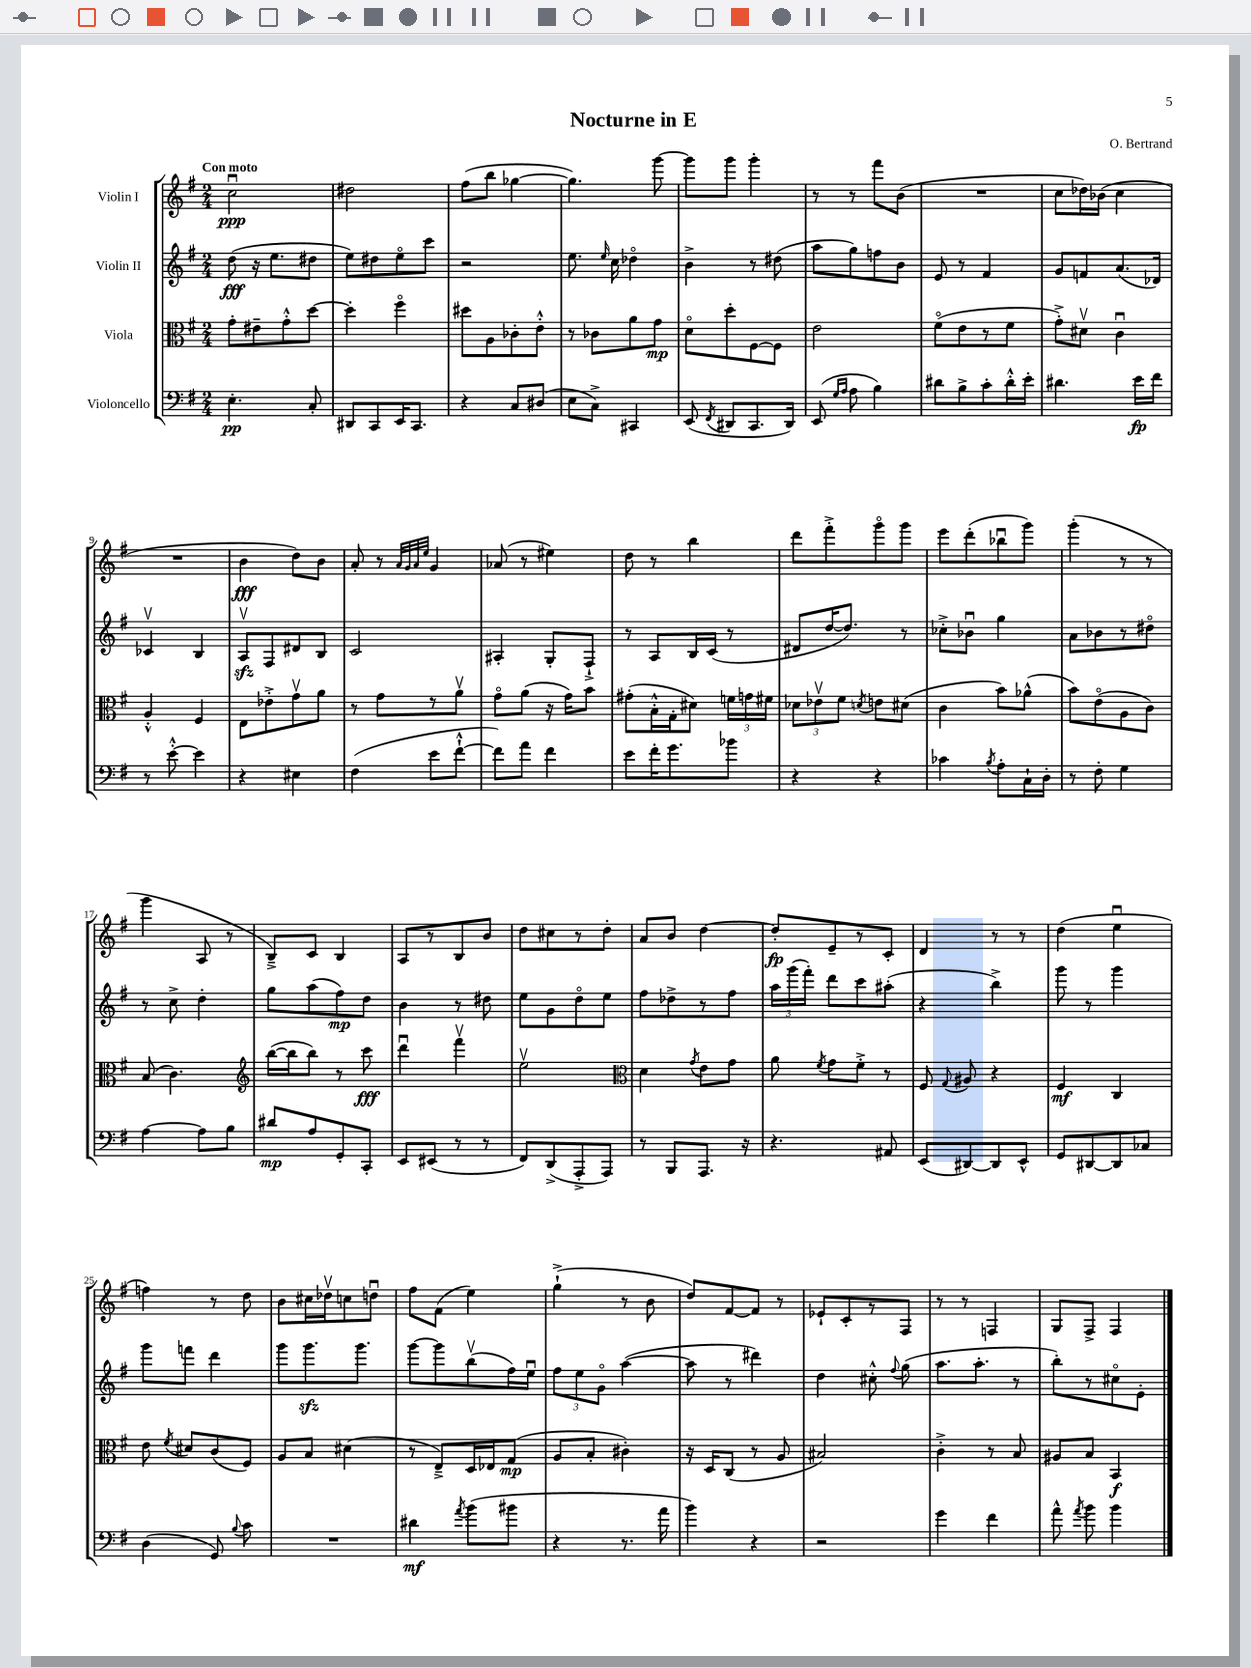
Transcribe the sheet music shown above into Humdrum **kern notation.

**kern	**dynam	**kern	**dynam	**kern	**dynam	**kern	**dynam
*part4	*part4	*part3	*part3	*part2	*part2	*part1	*part1
*staff4	*staff4	*staff3	*staff3	*staff2	*staff2	*staff1	*staff1
*I"Violoncello	*	*I"Viola	*	*I"Violin II	*	*I"Violin I	*
*clefF4	*	*clefC3	*	*clefG2	*	*clefG2	*
*k[f#]	*	*k[f#]	*	*k[f#]	*	*k[f#]	*
*M2/4	*	*M2/4	*	*M2/4	*	*M2/4	*
=1	=1	=1	=1	=1	=1	=1	=1
!	!	!	!	!	!	!LO:TX:a:B:t=Con moto	!
4.E'\	pp	8g'\L	.	(8dd\	fff	2ccu\	ppp
.	.	8e#X~\	.	16r	.	.	.
.	.	.	.	8.ee\L	.	.	.
.	.	8g'^^\	.	.	.	.	.
8C'/	.	[8dd\J	.	8dd#X\J	.	.	.
=2	=2	=2	=2	=2	=2	=2	=2
8DD#X/L	.	4dd'\]	.	8ee\L)	.	2dd#X\	.
8CC/	.	.	.	8dd#X\	.	.	.
16EE/K	.	4ff#\	.	8ee\	.	.	.
8.CC/J	.	.	.	.	.	.	.
.	.	.	.	8ccc\J	.	.	.
=3	=3	=3	=3	=3	=3	=3	=3
4r	.	8dd#X\L	.	2r	.	(8ff#\L	.
.	.	8A\	.	.	.	8bb\J	.
8C/L	.	8c-X'\	.	.	.	[4gg-X\	.
(8D#X/J	.	8e'^^\J	.	.	.	.	.
=4	=4	=4	=4	=4	=4	=4	=4
8E\L	.	8r	.	8.ee\	.	4.gg-\])	.
8C^\J)	.	8c-X\L	.	.	.	.	.
.	.	.	.	16qqee/	.	.	.
.	.	.	.	16cc\	.	.	.
4CC#X/	.	8a\	.	4dd-X\	.	.	.
.	.	8g\J	mp	.	.	[8ggg\	.
=5	=5	=5	=5	=5	=5	=5	=5
(8EE/	.	8d\L	.	4b^\	.	8ggg\L]	.
8qFF#/	.	.	.	.	.	.	.
8DD#X/L	.	8dd'\	.	.	.	8ggg\J	.
8.CC/	.	[8F#\	.	8r	.	4ggg'\	.
.	.	8F#\J]	.	(8dd#X\	.	.	.
16DD#/Jk)	.	.	.	.	.	.	.
=6	=6	=6	=6	=6	=6	=6	=6
(8EE/	.	2e\	.	8aa\L	.	8r	.
16qqG/LL	.	.	.	.	.	.	.
16qqA/JJ	.	.	.	.	.	.	.
8A\	.	.	.	8gg\)	.	8r	.
4B\)	.	.	.	8ffn\	.	8fff#\L	.
.	.	.	.	8b\J	.	(8b\J	.
=7	=7	=7	=7	=7	=7	=7	=7
8d#X\L	.	(8f#\L	.	8e/	.	2r	.
8B^\	.	8e\	.	8r	.	.	.
8c'\	.	8r	.	4f#/	.	.	.
16d#'^^\L	.	8f#\J	.	.	.	.	.
16e'\JJ	.	.	.	.	.	.	.
=8	=8	=8	=8	=8	=8	=8	=8
4.d#X\	.	8g'^\L)	.	8g/L	.	8cc\L	.
.	.	8d#Xv\J	.	8fn/	.	16dd-X\L)	.
.	.	.	.	.	.	(16b-X\JJ	.
.	.	4cu\	.	(8.a/	.	4cc\	.
16e\LL	fp	.	.	.	.	.	.
16f#\JJ	.	.	.	16d-X/Jk)	.	.	.
!!LO:LB:g=z
=9	=9	=9	=9	=9	=9	=9	=9
8r	.	4A'^^/	.	4c-Xv/	.	2r	.
[8e'^^\	.	.	.	.	.	.	.
4e\]	.	4F#/	.	4B/	.	.	.
=10	=10	=10	=10	=10	=10	=10	=10
4r	.	8E\L	.	8Azzv/L	.	4b\	fff
.	.	8e-X'^\	.	8F#/	.	.	.
4E#X\	.	8gv\	.	8d#X/	.	8dd\L)	.
.	.	8a\J	.	8B/J	.	8b\J	.
=11	=11	=11	=11	=11	=11	=11	=11
(4F#\	.	8r	.	2c/	.	8a'/	.
.	.	8g\L	.	.	.	8r	.
.	.	.	.	.	.	32qqa/LLL	.
.	.	.	.	.	.	32qqg/	.
.	.	.	.	.	.	32qqa/	.
.	.	.	.	.	.	32qqee/JJJ	.
8e\L	.	8r	.	.	.	4g/	.
[8f#`^^\J	.	8av\J	.	.	.	.	.
=12	=12	=12	=12	=12	=12	=12	=12
8f#\L])	.	8g\L	.	4A#X'/	.	(8a-X/	.
8a\J	.	(8a\J	.	.	.	8r	.
4f#\	.	16r	.	8G'/L	.	4ee#X\)	.
.	.	16g\KL)	.	.	.	.	.
.	.	8b\J	.	8F#`^/J	.	.	.
=13	=13	=13	=13	=13	=13	=13	=13
8e\L	.	(8g#X'\L	.	8r	.	8dd\	.
16f#'\K	.	16B'^^\L	.	8A/L	.	8r	.
8.g\	.	16G'\J	.	.	.	.	.
.	.	8d#X\J)	.	16B/L	.	4bb\	.
.	.	.	.	(16c/JJ	.	.	.
8b-X\J	.	24fn\LL	.	8r	.	.	.
.	.	24gn\	.	.	.	.	.
.	.	24f#X\JJ	.	.	.	.	.
=14	=14	=14	=14	=14	=14	=14	=14
4r	.	12d-X\L	.	8d#X/L	.	8ddd\L	.
.	.	12e-Xv\	.	.	.	.	.
.	.	.	.	[16dd/K	.	8fff#'^\	.
.	.	12f#\J	.	.	.	.	.
.	.	.	.	8.dd/J])	.	.	.
.	.	8qdn/	.	.	.	.	.
4r	.	8en\L	.	.	.	8ggg\	.
.	.	(8d#X\J	.	8r	.	8ggg\J	.
=15	=15	=15	=15	=15	=15	=15	=15
4c-X\	.	4c\	.	8cc-X'^\L	.	8eee\L	.
.	.	.	.	8b-Xu\J	.	(8ddd'\	.
8qB/	.	.	.	.	.	.	.
8A'\L	.	8b\L)	.	4gg\	.	8bb-Xu\	.
16C`\L	.	(8a-X^^\J	.	.	.	8ggg\J)	.
16D'\JJ	.	.	.	.	.	.	.
=16	=16	=16	=16	=16	=16	=16	=16
8r	.	8b\L)	.	8a\L	.	(4ggg'\	.
8F#'\	.	(8e\	.	8b-X\	.	.	.
4G\	.	8A\	.	8r	.	8r	.
.	.	8c\J)	.	8dd#X\J	.	8r	.
!!LO:LB:g=z
=17	=17	=17	=17	=17	=17	=17	=17
[4A\	.	(8B/	.	8r	.	4ggg\	.
.	.	4.c\)	.	8cc^\	.	.	.
8A\L]	.	.	.	4dd'\	.	8A/	.
8B\J	.	.	.	.	.	8r	.
=18	=18	=18	=18	=18	=18	=18	=18
*	*	*clefG2	*	*	*	*	*
8d#X/L	mp	([16bb\LL	.	8gg\L	.	8B~^/L)	.
.	.	16bb\J]	.	.	.	.	.
8A/	.	8bb\J)	.	(8aa\	.	8c/J	.
8GG'/	.	8r	.	8ff#\)	mp	4B/	.
8CC'/J	.	8ccc\	fff	8dd\J	.	.	.
=19	=19	=19	=19	=19	=19	=19	=19
8EE/L	.	4dddu\	.	4b\	.	8A/L	.
(8EE#X/J	.	.	.	.	.	8r	.
8r	.	4fff#v\	.	8r	.	8B/	.
8r	.	.	.	8dd#X\	.	8b/J	.
=20	=20	=20	=20	=20	=20	=20	=20
8FF#/L)	.	2eev\	.	8ee\L	.	8dd\L	.
(8DD^/	.	.	.	8g\	.	8cc#X\	.
8AAA'^/	.	.	.	8dd\	.	8r	.
8AAA/J)	.	.	.	8ee\J	.	8dd'\J	.
=21	=21	=21	=21	=21	=21	=21	=21
*	*	*clefC3	*	*	*	*	*
8r	.	4d\	.	8ff#\L	.	8a/L	.
8BBB/L	.	.	.	8dd-X^\	.	8b/J	.
.	.	8qg/	.	.	.	.	.
8.AAA/J	.	8e\L	.	8r	.	[4dd\	.
.	.	8g\J	.	8ff#\J	.	.	.
16r	.	.	.	.	.	.	.
=22	=22	=22	=22	=22	=22	=22	=22
4.r	.	8a\	.	24aa\LL	.	8dd'/L]	fp
.	.	.	.	(24ggg\	.	.	.
.	.	.	.	24fff#'\JJ)	.	.	.
.	.	8qf#/	.	.	.	.	.
.	.	8g\L	.	8ddd\L	.	8e~/	.
.	.	8f#'^\J	.	8ccc\	.	8r	.
8AA#X/	.	8r	.	(8aa#X'\J	.	8c'/J	.
=23	=23	=23	=23	=23	=23	=23	=23
(8EE/L	.	8F#/	.	4r	.	4d/	.
.	.	8qqG/	.	.	.	.	.
[8DD#X/)	.	8A#X/	.	.	.	.	.
8DD#/]	.	4r	.	4bb^\)	.	8r	.
8EE^^/J	.	.	.	.	.	8r	.
=24	=24	=24	=24	=24	=24	=24	=24
8GG/L	.	4F#/	mf	8ggg\	.	(4dd\	.
[8DD#X/	.	.	.	8r	.	.	.
8DD#/]	.	4C/	.	4ggg\	.	4eeu\	.
8C-X/J	.	.	.	.	.	.	.
!!LO:LB:g=z
=25	=25	=25	=25	=25	=25	=25	=25
(4D\	.	8e\	.	8ggg\L	.	4ffn\)	.
.	.	8qf#/	.	.	.	.	.
.	.	8d#X/L	.	8fffn\J	.	.	.
8GG/)	.	(8c/	.	4ddd\	.	8r	.
8qqB/	.	.	.	.	.	.	.
8c\	.	8F#/J)	.	.	.	8dd\	.
=26	=26	=26	=26	=26	=26	=26	=26
2r	.	8A/L	.	8ggg\L	.	8b\L	.
.	.	8B/J	.	8.gggzz\	.	16cc#X\L	.
.	.	.	.	.	.	16dd-Xv\J	.
.	.	(4d#X\	.	.	.	8ccn\	.
.	.	.	.	8.ggg\J	.	.	.
.	.	.	.	.	.	8ddnu\J	.
=27	=27	=27	=27	=27	=27	=27	=27
4d#X\	mf	8r	.	[8ggg\L	.	8ff#\L	.
.	.	8E~^/L)	.	8ggg\]	.	(8f#\J	.
8qa/	.	.	.	.	.	.	.
(8b\L	.	16D/L	.	(8bbv\	.	4ee\)	.
.	.	16E-X/J	.	.	.	.	.
8b#X\J	.	(8G/J	mp	16ff#\L)	.	.	.
.	.	.	.	16eeu\JJ	.	.	.
=28	=28	=28	=28	=28	=28	=28	=28
4r	.	8A/L	.	12ff#\L	.	(4gg`^\	.
.	.	.	.	12ee\	.	.	.
.	.	8B'/J	.	.	.	.	.
.	.	.	.	12g\J	.	.	.
8.r	.	4c#X'\)	.	([4aa\	.	8r	.
.	.	.	.	.	.	8b\	.
16a\	.	.	.	.	.	.	.
=29	=29	=29	=29	=29	=29	=29	=29
4b\)	.	16r	.	8aa\]	.	8dd/L)	.
.	.	16D/KL	.	.	.	.	.
.	.	(8C/J	.	8r	.	[8f#/	.
4r	.	8r	.	4ddd#X\)	.	8f#/J]	.
.	.	8A/	.	.	.	8r	.
=30	=30	=30	=30	=30	=30	=30	=30
2r	.	2B#X/)	.	4dd\	.	8e-X`/L	.
.	.	.	.	.	.	8c'/	.
.	.	.	.	8cc#X'^^\	.	8r	.
.	.	.	.	8qqff#/	.	.	.
.	.	.	.	(8gg\	.	8F#/J	.
=31	=31	=31	=31	=31	=31	=31	=31
4g\	.	4c'^\	.	8.aa\L	.	8r	.
.	.	.	.	.	.	8r	.
.	.	.	.	8.aa'\J	.	.	.
4f#\	.	8r	.	.	.	4Fn/	.
.	.	8B/	.	8r	.	.	.
=32	=32	=32	=32	=32	=32	=32	=32
8a^^\	.	8A#X/L	.	8bb'\L)	.	8G/L	.
8qa/	.	.	.	.	.	.	.
8b\	.	8B/J	.	8r	.	8F#^/J	.
4b\	.	4BB/	f	8cc#X\	.	4F#/	.
.	.	.	.	8e'\J	.	.	.
==	==	==	==	==	==	==	==
*-	*-	*-	*-	*-	*-	*-	*-
